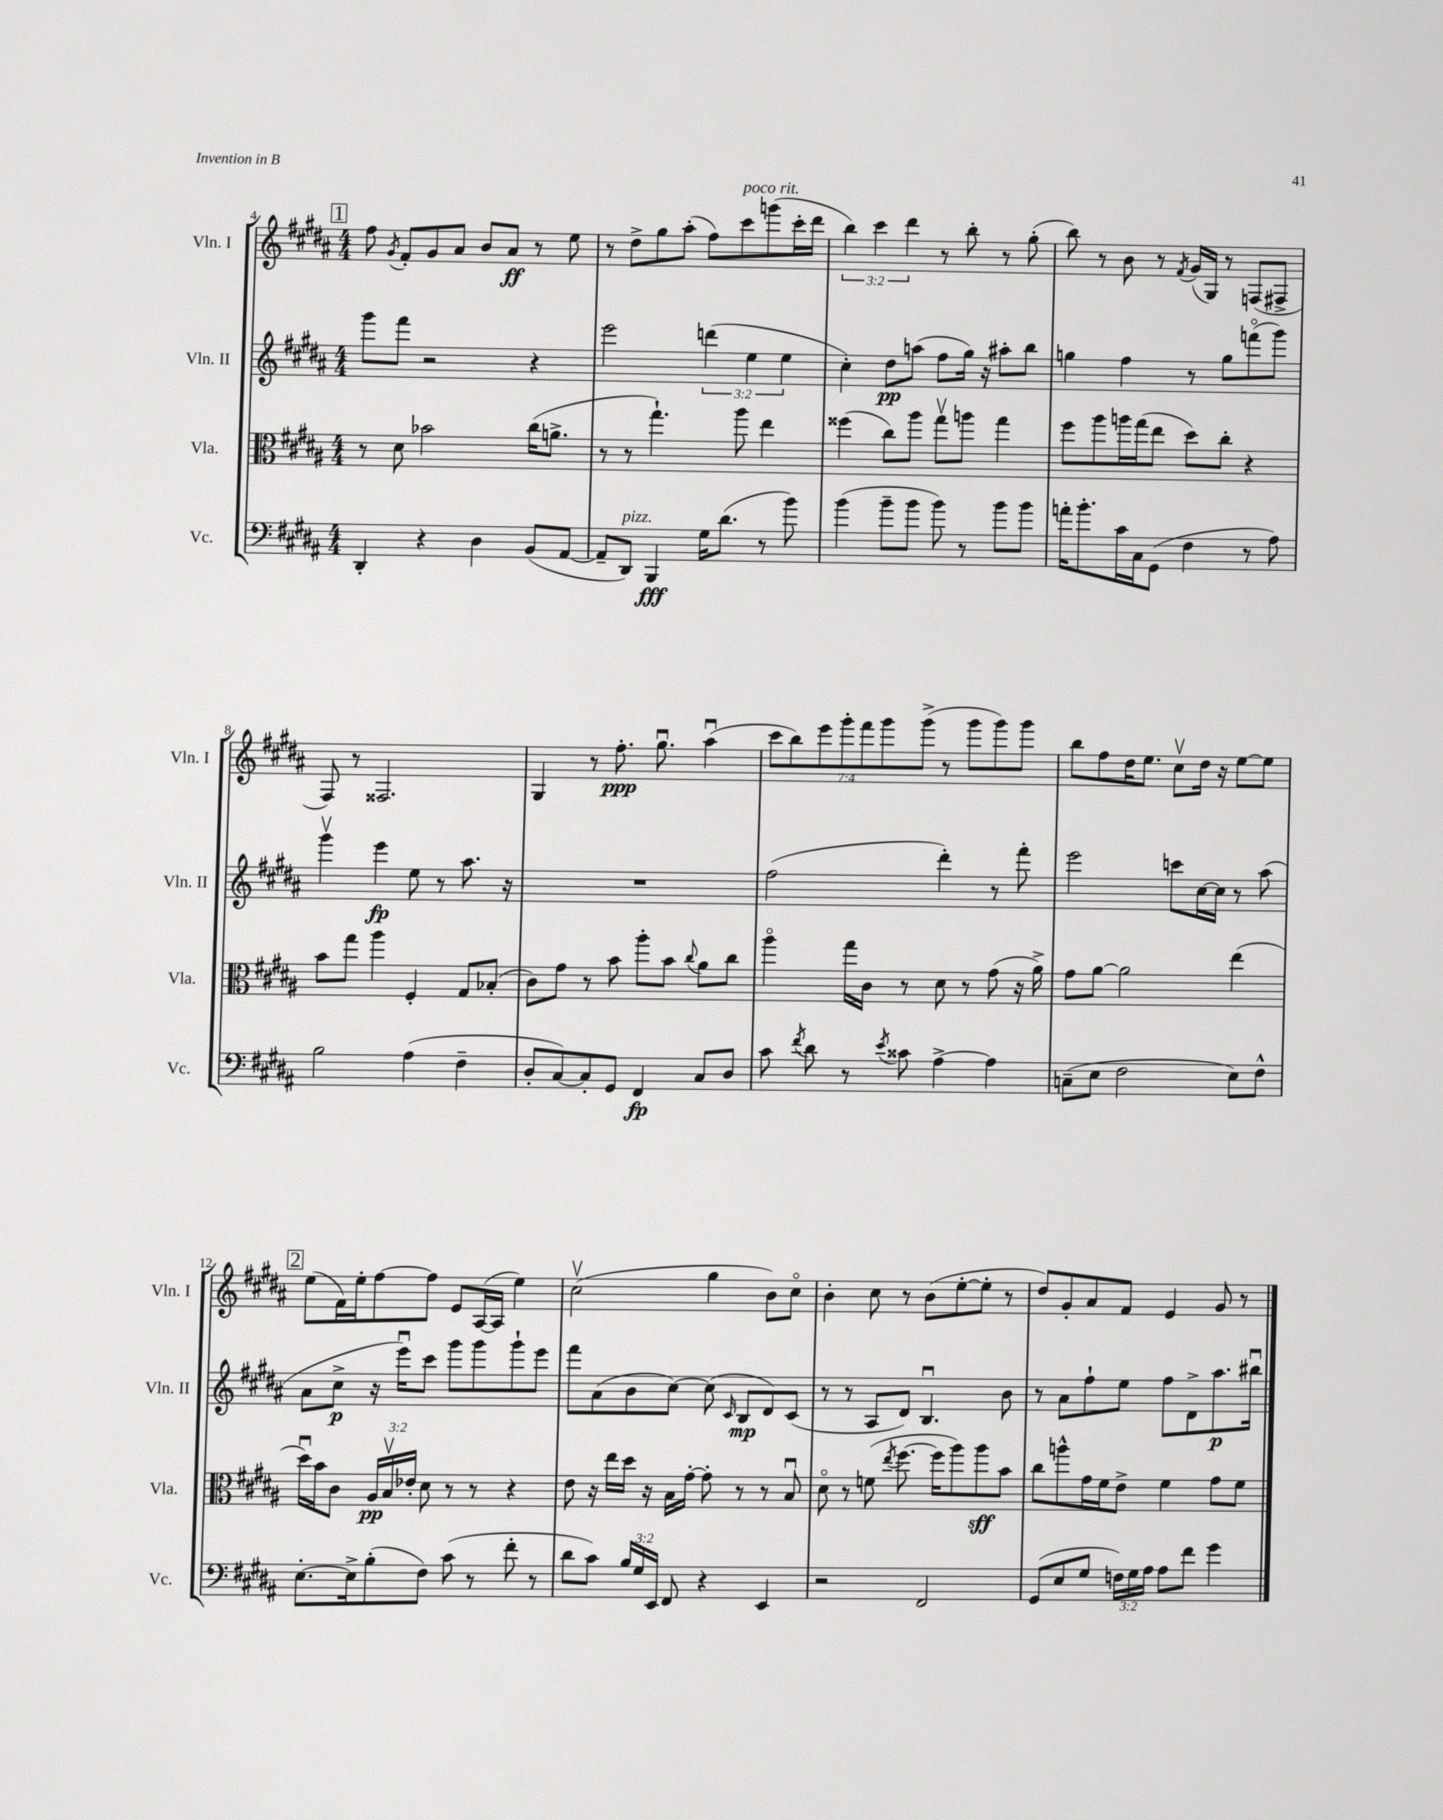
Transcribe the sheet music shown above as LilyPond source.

<<
\new StaffGroup <<
\new Staff = "s0" \with { instrumentName = "Vln. I" shortInstrumentName = "Vln. I" } {
    \clef treble \key b \major \numericTimeSignature \time 4/4 \override Staff.TupletNumber.text = #tuplet-number::calc-fraction-text
    \autoBeamOff \mark \markup { \box "1" } fis''8 \acciaccatura { gis'8 } fis'8[-. gis'8 ais'8] b'8[ ais'8]\ff r8 e''8 |
    r8 dis''8[-> gis''8 ais''8]-.( fis''8[) cis'''8^\markup { \italic "poco rit." } g'''8( cis'''16-. dis'''16] |
    \tuplet 3/2 { b''4) cis'''4 dis'''4 } r8 b''8-. r8 gis''8-.( |
    b''8) r8 b'8 r8 \acciaccatura { fis'8 } gis'16[( gis16]) r8 f8[( fis8]-> |
    fis8) r8 fisis2. |
    gis4 r8 fis''8.-.\ppp gis''8.\downbow ais''4\downbow( |
    \tuplet 7/4 { cis'''8[ b''8) e'''8 gis'''8-. fis'''8 gis'''8 gis'''8]->( } r8 gis'''8[ gis'''8) gis'''8] |
    b''8[ fis''8 dis''16 e''8.] cis''8[\upbow dis''16] r16 e''8[~ e''8] |
    \mark \markup { \box "2" } e''8[( fis'16) e''16-. fis''8~ fis''8] e'8[ ais16~( ais16] e''4) |
    cis''2\upbow( gis''4 b'8[) cis''8]\flageolet |
    b'4-. cis''8 r8 b'8[( e''8~-. e''8]-. r8 |
    dis''8[) gis'8-. ais'8 fis'8] e'4 gis'8 r8 \bar "|." |
}
\new Staff = "s1" \with { instrumentName = "Vln. II" shortInstrumentName = "Vln. II" } {
    \clef treble \key b \major \numericTimeSignature \time 4/4 \override Staff.TupletNumber.text = #tuplet-number::calc-fraction-text
    \autoBeamOff \mark \markup { \box "1" } gis'''8[ fis'''8] r2 r4 |
    e'''2 \tuplet 3/2 { d'''4( e''4 e''4 } |
    cis''4-.) dis''8[\pp a''8]( fis''8[ gis''16]) r16 ais''8[-. b''8] |
    g''4 fis''4 r8 g''8[ f'''8\flageolet( gis'''8]) |
    gis'''4\upbow e'''4\fp e''8 r8 ais''8. r16 |
    R1 |
    fis''2( dis'''4-.) r8 fis'''8-. |
    e'''2 c'''8[ cis''16~ cis''16] r8 ais''8( |
    \mark \markup { \box "2" } ais'8[ cis''8]->\p r16 e'''16[\downbow) cis'''8] gis'''8[ gis'''8 gis'''8-! e'''8] |
    fis'''8[ ais'8( b'8 cis''8]~) cis''8( \grace { cis'16 } b8[\mp dis'8) cis'8]( |
    r8 r8 ais8[ dis'8]) b4.\downbow b'8 |
    r8 ais'8[ fis''8-! e''8] fis''8[ dis'8-> ais''8.\p bis''16]\downbow \bar "|." |
}
\new Staff = "s2" \with { instrumentName = "Vla." shortInstrumentName = "Vla." } {
    \clef alto \key b \major \numericTimeSignature \time 4/4 \override Staff.TupletNumber.text = #tuplet-number::calc-fraction-text
    \autoBeamOff \mark \markup { \box "1" } r8 dis'8 bes'2 cis''16[( a'8.]-> |
    r8 r8 gis''4.-!) ais''8 e''4 |
    fisis''4( cis''8[) ais''8] gis''8[\upbow a''8] gis''4 |
    fis''8[ ais''8 a''16 gis''16( e''8] dis''8[) cis''8]-. r4 |
    b'8[ gis''8] ais''4 fis4-. gis8[ bes8]-.( |
    cis'8[) gis'8] r8 b'8 ais''8[-. b'8] \appoggiatura { cis''8 } ais'8[ cis''8] |
    ais''4\flageolet gis''16[ cis'16] r8 dis'8 r8 gis'8( r16 ais'16->) |
    gis'8[ ais'8]~ ais'2 e''4( |
    \mark \markup { \box "2" } dis''16[\downbow) b'16 cis'8] \tuplet 3/2 { ais16[\pp b16\upbow ees'16]-. } dis'8 r8 r8 r4 |
    e'8 r16 e''16[ dis''16] r16 b16[ gis'16]~-. gis'8-. r8 r8 b8\downbow |
    dis'8\flageolet r8 f'8( \acciaccatura { e''8 } fis''8.~ fis''16[ ais''8) ais''8\sff b'8] |
    cis''8[ a''8-^ gis'16 fis'16 e'8]-> fis'4 gis'8[ fis'8] \bar "|." |
}
\new Staff = "s3" \with { instrumentName = "Vc." shortInstrumentName = "Vc." } {
    \clef bass \key b \major \numericTimeSignature \time 4/4 \override Staff.TupletNumber.text = #tuplet-number::calc-fraction-text
    \autoBeamOff \mark \markup { \box "1" } dis,4-. r4 dis4 b,8[( ais,8]~ |
    ais,8[-- dis,8]^\markup { \italic "pizz." }) b,,4\fff gis16[ dis'8.]( r8 b'8) |
    b'4( b'8[-- b'8] b'8) r8 b'8[ b'8] |
    a'16[-. b'8.-. cis'16 cis16 gis,8]( fis4 r8 ais8) |
    b2 ais4( fis4-- |
    dis8[-. cis8~) cis8-. gis,8] fis,4\fp cis8[ dis8] |
    cis'8 \acciaccatura { fis'8 } dis'8 r8 \acciaccatura { e'8 } cisis'8 ais4~-> ais4 |
    c8[--( e8] fis2 e8[) fis8]-^ |
    \mark \markup { \box "2" } e8.[~-. e16-> b8-.( fis8]) cis'8( r8 fis'8-. r8 |
    dis'8[ cis'8]) \tuplet 3/2 { b16[ gis16 e,16] } fis,8 r4 e,4 |
    r2 fis,2 |
    gis,8[( e8 gis8] \tuplet 3/2 { f16[) gis16 ais16] } ais8[ fis'8] gis'4 \bar "|." |
}
>>
>>
\layout { \context { \Score currentBarNumber = #4 } }
